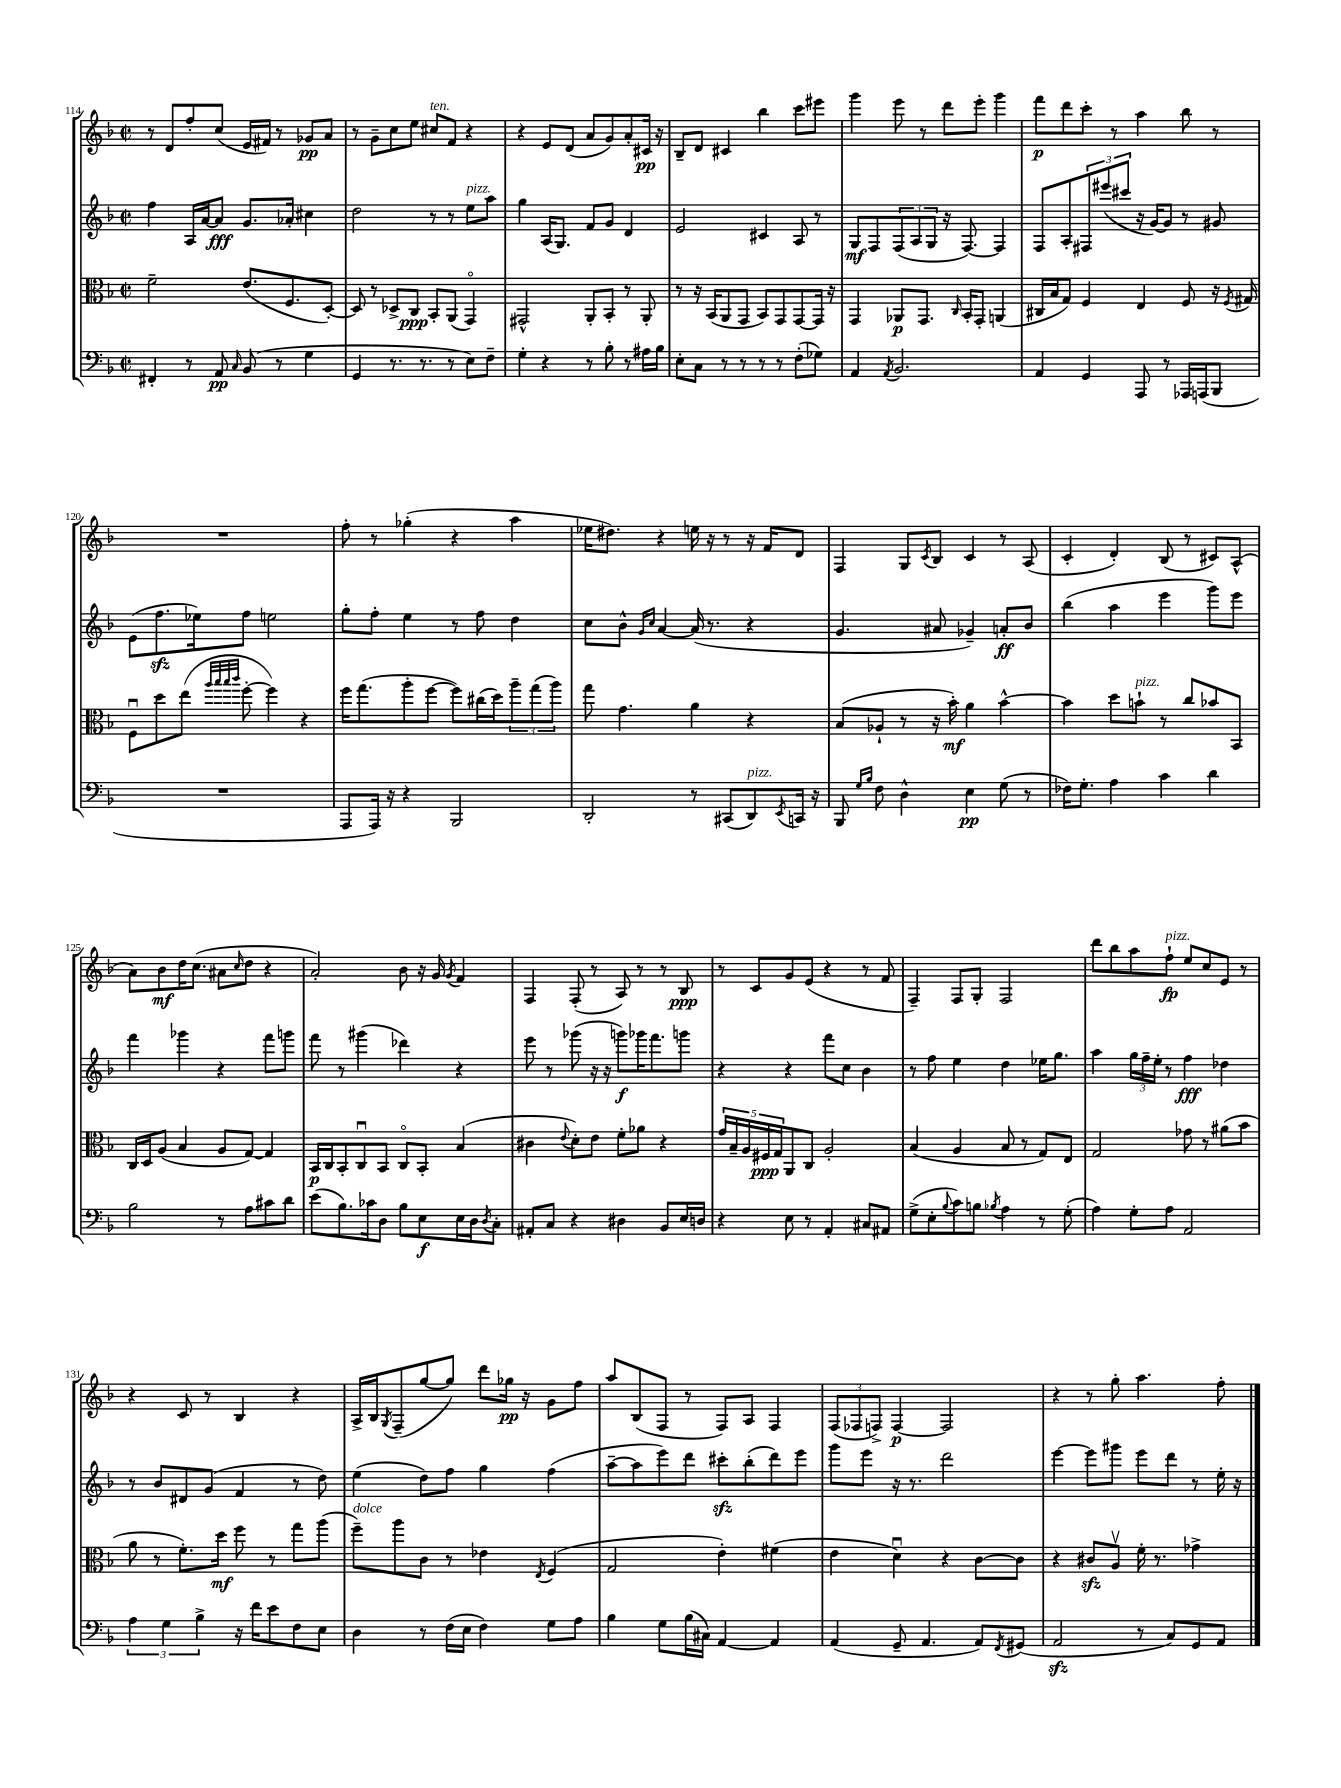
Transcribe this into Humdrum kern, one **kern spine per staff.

**kern	**kern	**kern	**kern
*staff4	*staff3	*staff2	*staff1
*clefF4	*clefC3	*clefG2	*clefG2
*k[b-]	*k[b-]	*k[b-]	*k[b-]
*M2/2	*M2/2	*M2/2	*M2/2
*met(c|)	*met(c|)	*met(c|)	*met(c|)
4FF#'/	2f~\	4ff\	8r
.	.	.	8d/L
8r	.	16A/LL	8ff'/
.	.	[16a/J	.
8AA/	.	8a/]J	(8cc/J
16qqC/	.	.	.
(8BB-/	(8.e/L	8.g/L	16e/LL
.	.	.	16f#/JJ)
8r	.	.	8r
.	8.F/	16a-'/Jk	.
4G\	.	4cc#\	8g-/L
.	[8D'/J)	.	8a/J
=	=	=	=
4GG/	8D/]	2dd\	8r
.	8r	.	8g~\L
8.r	8D-^/L	.	8cc\
.	8C/J	.	8ee\J
8.r	.	.	.
.	8BB-'/L	8r	8cc#/L
8r	(8AA/J	8r	8f/J
8E\L)	4GGo/)	8ee\L	4r
8F~\J	.	8aa\J	.
=	=	=	=
4G'\	2GG#^^/	4gg\	4r
4r	.	(16A/LK	8e/L
.	.	8.G/J)	.
.	.	.	(8d/J
8r	8AA'/L	8f/L	8a/L
8B-'\	8BB-'/J	8g/J	8g/)
8r	8r	4d/	8a'/
16A#\LL	8AA'/	.	16c#/Jk
16B-\JJ	.	.	16r
=	=	=	=
8E'\L	8r	2e/	8B-~/L
8C\J	16r	.	8d/J
.	(16BB-/LK	.	.
8r	8AA/	.	4c#/
8r	8GG/J	.	.
8r	8BB-/L)	4c#/	4bb-\
8r	8GG/	.	.
(8F'\L	[8GG/	8A/	8ccc\L
8G-\J)	16GG/]Jk	8r	8eee#\J
.	16r	.	.
=	=	=	=
4AA/	4GG/	8G/L	4ggg\
.	.	8F/	.
8qAA/	.	.	.
2.BB-/	8AA-/L	(12F/	8eee\
.	.	12A/	.
.	8.GG/J	.	8r
.	.	12G/J	.
.	.	16r	8ddd\L
.	16qqC/	.	.
.	16BB-'/LK	[8.F/)	.
.	8GG'/J	.	8eee'\J
.	(4AA/	4F/]	4ggg\
=	=	=	=
4AA/	16C#/LL	8F/L	8fff\L
.	16B-/J	.	.
.	8G/J)	8A'/	8ddd\
4GG/	4F/	12F#/	8ccc'\J
.	.	(12eee#/	.
.	.	.	8r
.	.	12ccc#/J	.
8AAA/	4E/	16r	4aa\
.	.	[16g/LK)	.
8r	.	8g/]J	.
16AAA-/LL	8F/	8r	8bb-\
(16AAA/J	.	.	.
8BBB-/J	16r	8g#/	8r
.	8qF/	.	.
.	16G#/	.	.
=	=	=	=
1r	8Fu\L	(8e\L	1r
.	8dd\	8.ff\	.
.	(8ee\J	.	.
.	.	16ee-\k)	.
.	32qqaa/LLL	.	.
.	32qqbb-/	.	.
.	32qqbb-/	.	.
.	32qqccc/JJJ	.	.
.	[8ff'\	8ff\J	.
.	4ff\])	2ee\	.
.	4r	.	.
=	=	=	=
8AAA/L	16ff\LK	8gg'\L	8ff'\
.	(8.gg\	.	.
16AAA/Jk)	.	8ff'\J	8r
16r	.	.	.
4r	8aa'\	4ee\	(4gg-'\
.	[8ff\J	.	.
2BBB-/	8ff\]L)	8r	4r
.	(16cc#\L	8ff\	.
.	16dd\J)	.	.
.	12aa~\	4dd\	4aa\
.	(12gg\	.	.
.	12aa\J)	.	.
=	=	=	=
2DD'/	8gg\	8cc\L	16ee-\LK
.	.	.	8.dd#\J)
.	4.g\	8b-^^\J	.
.	.	16qqg/LL	.
.	.	16qqcc/JJ	.
.	.	[4a/	4r
8r	4a\	(16a/]	16ee\
.	.	8.r	16r
(8CC#/L	.	.	8r
8DD/)	4r	4r	16r
.	.	.	16f/LK
8qEE/	.	.	.
16CC/Jk	.	.	8d/J
16r	.	.	.
=	=	=	=
8BBB-/	(8B-/L	4.g/	4F/
16qqG/LL	.	.	.
16qqB-/JJ	.	.	.
8F\	8A-`/J	.	.
4D^^\	8r	.	8G/L
.	.	.	8qc/
.	16r	8a#/	8B-/J
.	16b-'\)	.	.
4E\	4a\	4g-~/)	4c/
(8G\	[4b-^^\	8a'/L	8r
8r	.	8b-/J	(8A/
=	=	=	=
16F-\LK)	4b-\]	(4bb-\	4c'/
8.G'\J	.	.	.
4A\	8dd\L	4aa\	4d'/)
.	8b`\J	.	.
4c\	8r	4eee\	(8B-/
.	8cc/L	.	8r
4d\	8b-/	8ggg\L)	8c#/L)
.	8BB-/J	8eee\J	(8A^^/J
=	=	=	=
2B-\	16C/LL	4fff\	8a\L)
.	16D/J	.	.
.	(8A/J	.	8b-\
.	4B-/	4ggg-\	16dd\K
.	.	.	(8.cc\J
8r	8A/L	4r	8a#\L
.	.	.	16qqcc/
8A\L	[8G/J)	.	8dd\J
8c#\	4G/]	8fff\L	4r
8d\J	.	8ggg\J	.
=	=	=	=
(8e\L	16BB-/LL	8fff\	2a'/)
.	16C/J	.	.
8.B-\)	8BB-'/	8r	.
.	8Cu/	(4ggg#\	.
16c-\k	.	.	.
8D\J	8BB-/J	.	.
8B-\L	8Co/L	4ddd-\)	8b-\
8E\	8BB-'/J	.	16r
.	.	.	16g/
.	.	.	8qg/
16E\L	(4B-/	4r	4f/
16D\J	.	.	.
8qD/	.	.	.
8C'\J	.	.	.
=	=	=	=
8AA#'/L	4c#\	8eee\	4F/
8C/J	.	8r	.
.	8qqe/	.	.
4r	8d'\L)	(8ggg-\	(8F'/
.	8e\J	16r	8r
.	.	16r	.
4D#\	8f'\L	8ggg\L)	8A/)
.	8a-\J	16ggg-\K	8r
.	.	8.fff\	.
8BB-/L	4r	.	8r
16E/L	.	8ggg\J	8B-/
16D/JJ	.	.	.
=	=	=	=
4r	20g/LL	4r	8r
.	20B-~/	.	.
.	20A/	.	.
.	.	.	8c/L
.	20F#/	.	.
.	20G/J	.	.
8E\	8AA/	4r	8g/
8r	8C/J	.	(8e/J
4AA'/	2A'/	8fff\L	4r
.	.	8cc\J	.
8C#/L	.	4b-\	8r
8AA#/J	.	.	8f/
=	=	=	=
(8G^\L	(4B-/	8r	4F~/)
8E'\	.	8ff\	.
8qqB-/	.	.	.
8c\)	4A/	4ee\	8F/L
8B\J	.	.	8G'/J
8qB-/	.	.	.
4A\	8B-/	4dd\	2F/
.	8r	.	.
8r	8G/L)	16ee-\LK	.
.	.	8.gg\J	.
(8G'\	8E/J	.	.
=	=	=	=
4A\)	2G/	4aa\	8ddd\L
.	.	.	8bb-\
8G'\L	.	24gg\LL	8aa\
.	.	24ff~\	.
.	.	24ee'\JJ	.
8A\J	.	8r	8ff`\J
2AA/	8g-\	4ff\	8ee/L
.	8r	.	8cc/
.	(8a#\L	4dd-\	8e/J
.	8b-\J	.	8r
=	=	=	=
6A\	8a\	8r	4r
.	8r	8b-/L	.
6G\	.	.	.
.	8.f'\L)	8d#/	8c/
6B-^\	.	.	.
.	.	(8g/J	8r
.	16dd\Jk	.	.
16r	8ff\	4f/	4B-/
16f\LK	.	.	.
8e\	8r	.	.
8F\	8gg\L	8r	4r
8E\J	(8aa\J	8dd\)	.
=	=	=	=
4D\	8ff~\L)	(4ee\	16A^/LL
.	.	.	16B-/J
.	.	.	8qG/
.	8aa\	.	(8F~/
8r	8c\J	8dd\L)	[8gg/
(16F\LL	8r	8ff\J	8gg/]J)
16E\JJ	.	.	.
4F\)	4e-\	4gg\	8ddd\L
.	.	.	16gg-\Jk
.	.	.	16r
.	8qE/	.	.
8G\L	(4F/	(4ff\	8g\L
8A\J	.	.	8ff\J
=	=	=	=
4B-\	2G/	[8aa~\L	8aa/L
.	.	8aa\]	(8B-/
8G\L	.	8eee\)	8F/J
(16B-\L	.	8ddd\J	8r
16C#\JJ)	.	.	.
[4AA/	4e'\)	8ccc#'\L	8F/L)
.	.	(8bb-'\	8A/J
4AA/]	(4f#\	8ddd\)	4F/
.	.	8eee\J	.
=	=	=	=
(4AA/	4e\	8ggg\L	(12F/L
.	.	.	12F-/
.	.	8eee\J	.
.	.	.	12F^/J)
8GG~/	4du\)	16r	[4F/
.	.	8.r	.
4.AA/	.	.	.
.	4r	2ddd\	2F/]
8AA/L)	[8c\L	.	.
8qFF/	.	.	.
(8GG#/J	8c\]J	.	.
=	=	=	=
2AA/	4r	[4eee\	4r
.	8c#/L	8eee\]L	8r
.	8Av/J	8ggg#\J	8gg'\
8r	16f'\	8eee\L	4.aa\
.	8.r	.	.
8C/L)	.	8ddd\J	.
8GG/	4g-^\	8r	.
8AA/J	.	16ee'\	8ff'\
.	.	16r	.
==	==	==	==
*-	*-	*-	*-
